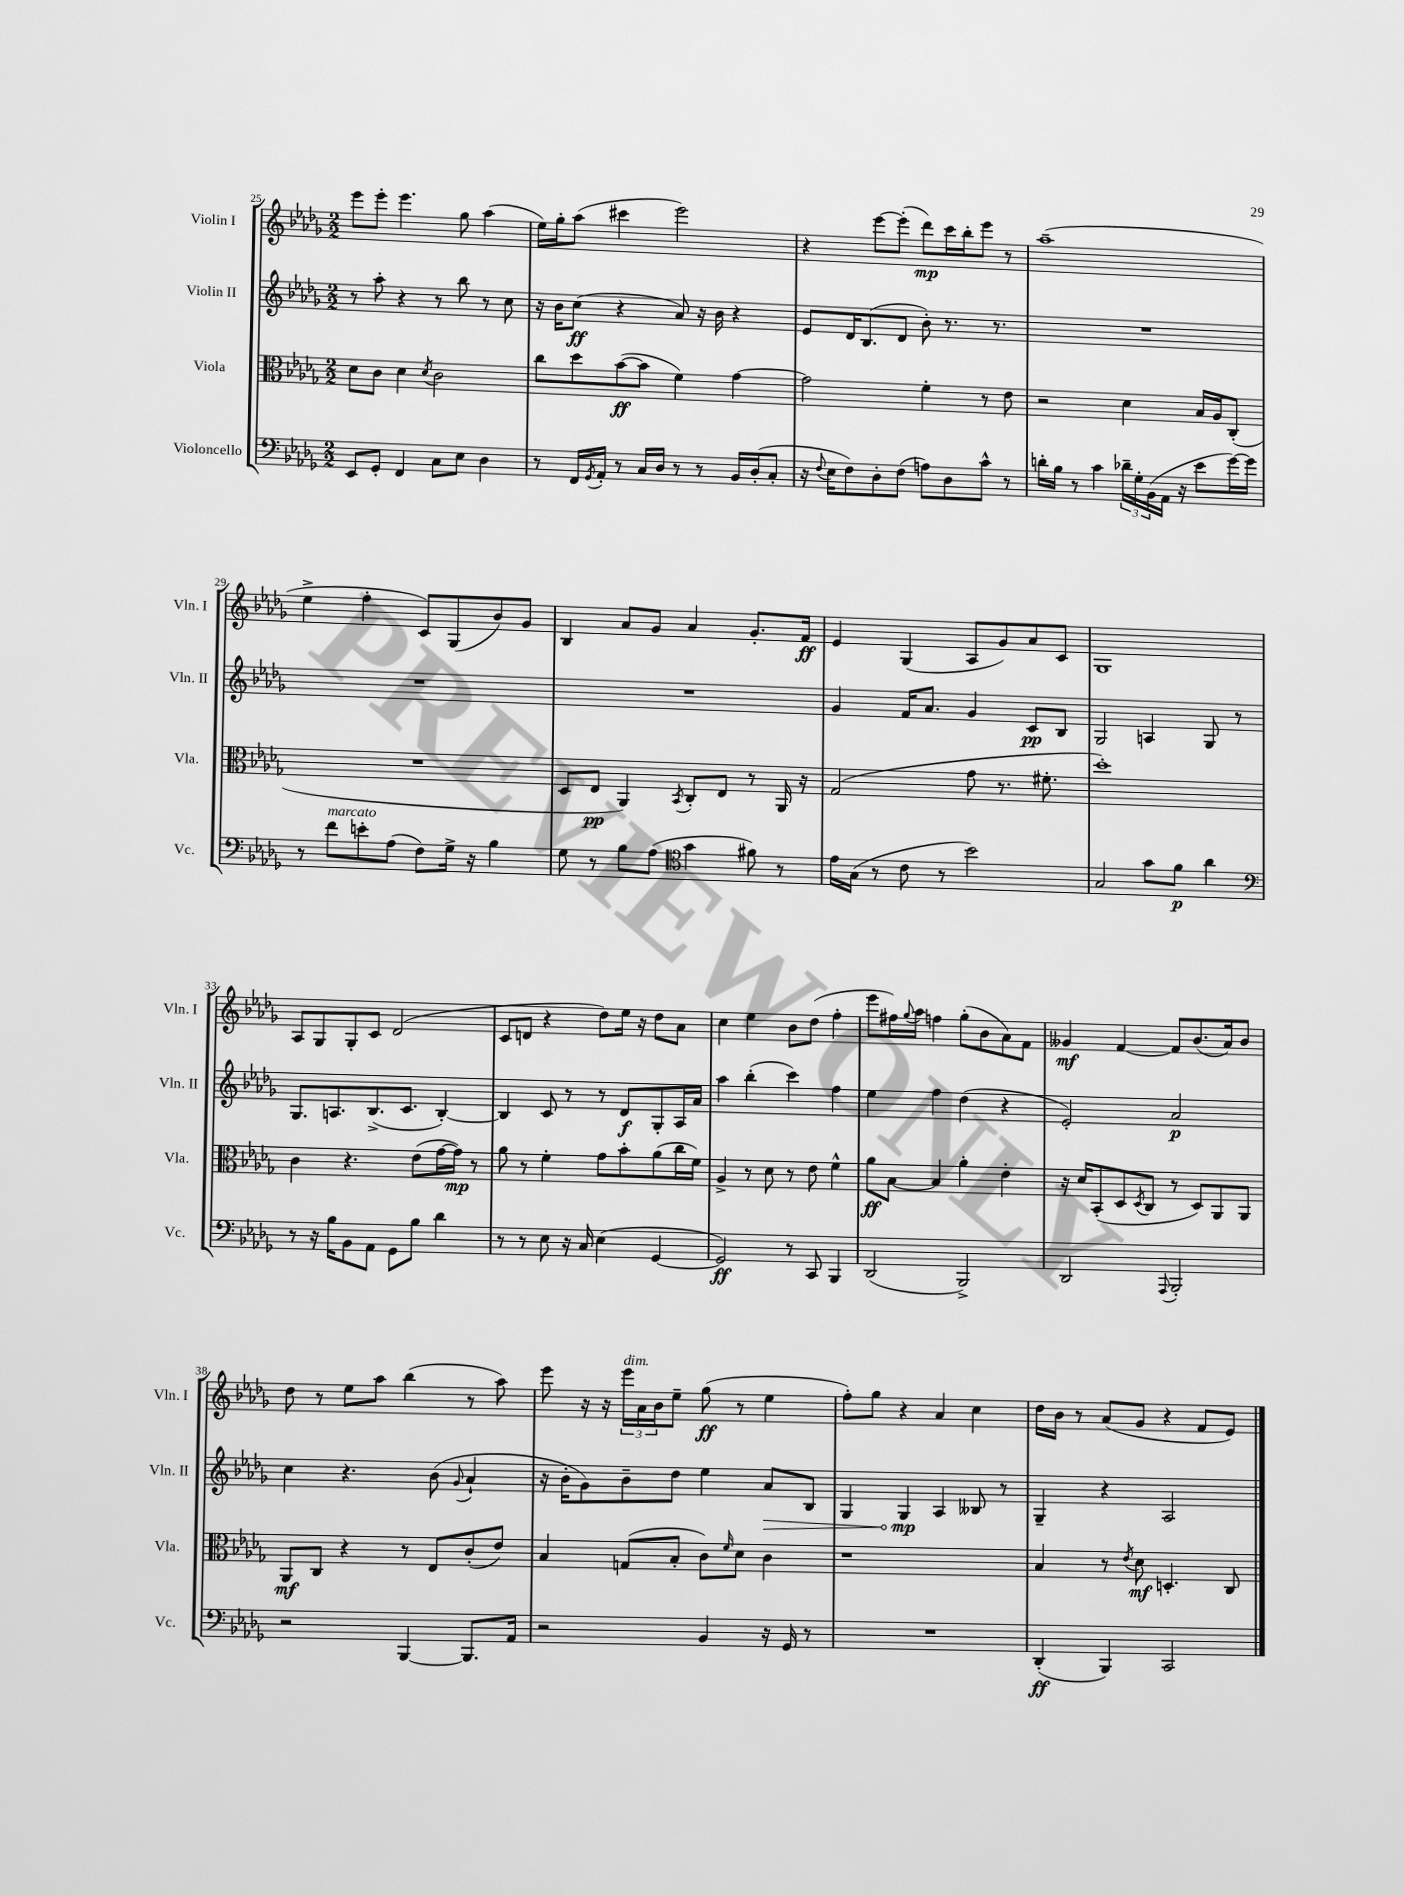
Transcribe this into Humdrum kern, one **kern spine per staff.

**kern	**kern	**kern	**kern
*staff4	*staff3	*staff2	*staff1
*clefF4	*clefC3	*clefG2	*clefG2
*k[b-e-a-d-g-]	*k[b-e-a-d-g-]	*k[b-e-a-d-g-]	*k[b-e-a-d-g-]
*M2/2	*M2/2	*M2/2	*M2/2
8EE-	8d-	8r	8eee-
8GG-'	8c	8aa-'	8eee-'
4FF	4d-	4r	4.eee-
.	8qd-	.	.
8C	2c	8r	.
8E-	.	8bb-	8gg-
4D-	.	8r	(4aa-
.	.	8cc	.
=	=	=	=
8r	8cc	16r	16ee-)
.	.	16b-	16gg-'
16FF	8dd-	(8cc	(8aa-
8qGG-	.	.	.
16AA-'	.	.	.
8r	([8b-	4r	4ccc#
16C	8b-]	.	.
16D-	.	.	.
8r	4f)	8a-)	2eee-)
8r	.	16r	.
.	.	16b-	.
16BB-	[4g-	4r	.
(16D-'	.	.	.
8C'	.	.	.
=	=	=	=
16r	2g-]	8e-	4r
8qqF	.	.	.
16E-	.	.	.
8F)	.	16d-	.
.	.	(8.B-	.
8D-'	.	.	[8eee-
(8F	.	8d-	(8eee-']
8A)	4f'	8b-')	8ddd-)
8D-	.	8.r	16ccc
.	.	.	16bb-'
8c^^	8r	.	8eee-
.	.	8.r	.
8r	8e-	.	8r
=	=	=	=
16d'	2r	1r	(1aa-~
16B-	.	.	.
8r	.	.	.
4c	.	.	.
24d-~	4d-	.	.
24G-'	.	.	.
(24BB-	.	.	.
16AA-	.	.	.
16r	.	.	.
8e-	16B-	.	.
.	16A-	.	.
[16g-)	(8C'	.	.
16g-]	.	.	.
=	=	=	=
8r	1r	1r	4ee-^
8f	.	.	.
8e'	.	.	4ff'
(8A-	.	.	.
8F)	.	.	8c)
16G-^	.	.	(8G-
16r	.	.	.
4B-	.	.	8b-)
.	.	.	8g-
=	=	=	=
8G-	8D-	1r	4B-
8r	8E-	.	.
8B-	4AA-)	.	8a-
(8A-	.	.	8g-
*clefC4	*	*	*
.	8qBB-	.	.
4g-	8C'	.	4a-
.	8E-	.	.
8f#)	8r	.	8.g-'
8r	16AA-	.	.
.	16r	.	16f
=	=	=	=
16e-	(2G-	4g-	4e-
(16G-	.	.	.
8r	.	.	.
8c	.	16f	(4G-
.	.	8.a-	.
8r	.	.	.
2b-)	8g-	4g-	8A-
.	8.r	.	8g-)
.	.	8c	8a-
.	8.f#'	.	.
.	.	8B-	8c
=	=	=	=
2G-	1dd-')	2G-	1G-
8g-	.	4A	.
8f	.	.	.
4a-	.	8G-	.
.	.	8r	.
=	=	=	=
*clefF4	*	*	*
8r	4c	8.G-	8A-
16r	.	.	8G-
16B-	.	8.A	.
8BB-	4.r	.	8G-'
8AA-	.	(8.B-^	8c
8GG-	.	.	(2d-
.	.	8.c	.
8B-	(8e-	.	.
4d-	[16g-	[4B-')	.
.	16g-])	.	.
.	8r	.	.
=	=	=	=
8r	8a-	4B-]	8c
8r	8r	.	8d
8E-	4f'	8c	4r
16r	.	8r	.
16C	.	.	.
(4E-	8g-	8r	8dd-)
.	8b-'	8d-	16ee-
.	.	.	16r
[4GG-	(8a-	8G-'	8dd-
.	16cc	16A-	8a-
.	16f)	16a-	.
=	=	=	=
2GG-])	4A-^	4aa-	4cc
.	8r	(4bb-'	4ee-
.	8d-	.	.
8r	8r	4ccc)	8b-
8CC	8e-	.	(8dd-
4BBB-	4f^^	4ff	4ff'
=	=	=	=
(2DD-	8a-	4ee-	8eee-
.	[8B-	.	16ff#)
.	.	.	8qqgg-
.	.	.	16aa-
.	4B-]	4ff	4ff
2BBB-^)	4a-'	(4dd-	(8gg-'
.	.	.	8b-
.	4e-'	4r	8a-)
.	.	.	8f
=	=	=	=
2DD-	16r	2e-')	4g--
.	16d-	.	.
.	(8BB-'	.	.
.	8D-	.	[4f
.	8qD-	.	.
.	8C	.	.
8qqAAA-	.	.	.
2BBB-'	8r	2a-	8f]
.	8D-)	.	(8.b-
.	8AA-	.	.
.	.	.	16a-)
.	8AA-	.	8b-
=	=	=	=
2r	8AA-	4cc	8dd-
.	8C	.	8r
.	4r	4.r	8ee-
.	.	.	8aa-
[4BBB-	8r	.	(4bb-
.	8E-	(8b-	.
.	.	8qqg-	.
8.BBB-]	(8c'	4a-`	8r
.	8e-)	.	8aa-)
16AA-	.	.	.
=	=	=	=
2r	4B-	16r	8eee-
.	.	16b-'	.
.	.	8g-)	16r
.	.	.	16r
.	(8G	8b-~	24eee-
.	.	.	24a-
.	.	.	24b-
.	8B-'	8dd-	8ee-~
4BB-	8c)	4ee-	(8gg-
.	16qqf	.	.
.	8d-	.	8r
16r	4c	8a-	4ee-
16GG-	.	.	.
8r	.	8B-	.
=	=	=	=
1r	1r	4G-	8ff')
.	.	.	8gg-
.	.	4G-	4r
.	.	4A-	4a-
.	.	8B--	4cc
.	.	8r	.
=	=	=	=
(4DD-'	4B-	4G-~	16dd-
.	.	.	16b-
.	.	.	8r
4BBB-)	8r	4r	(8a-
.	8qe-	.	.
.	8d-	.	8g-
2CC	4.D'	2A-	4r
.	.	.	8f
.	8C	.	8e-)
==	==	==	==
*-	*-	*-	*-
